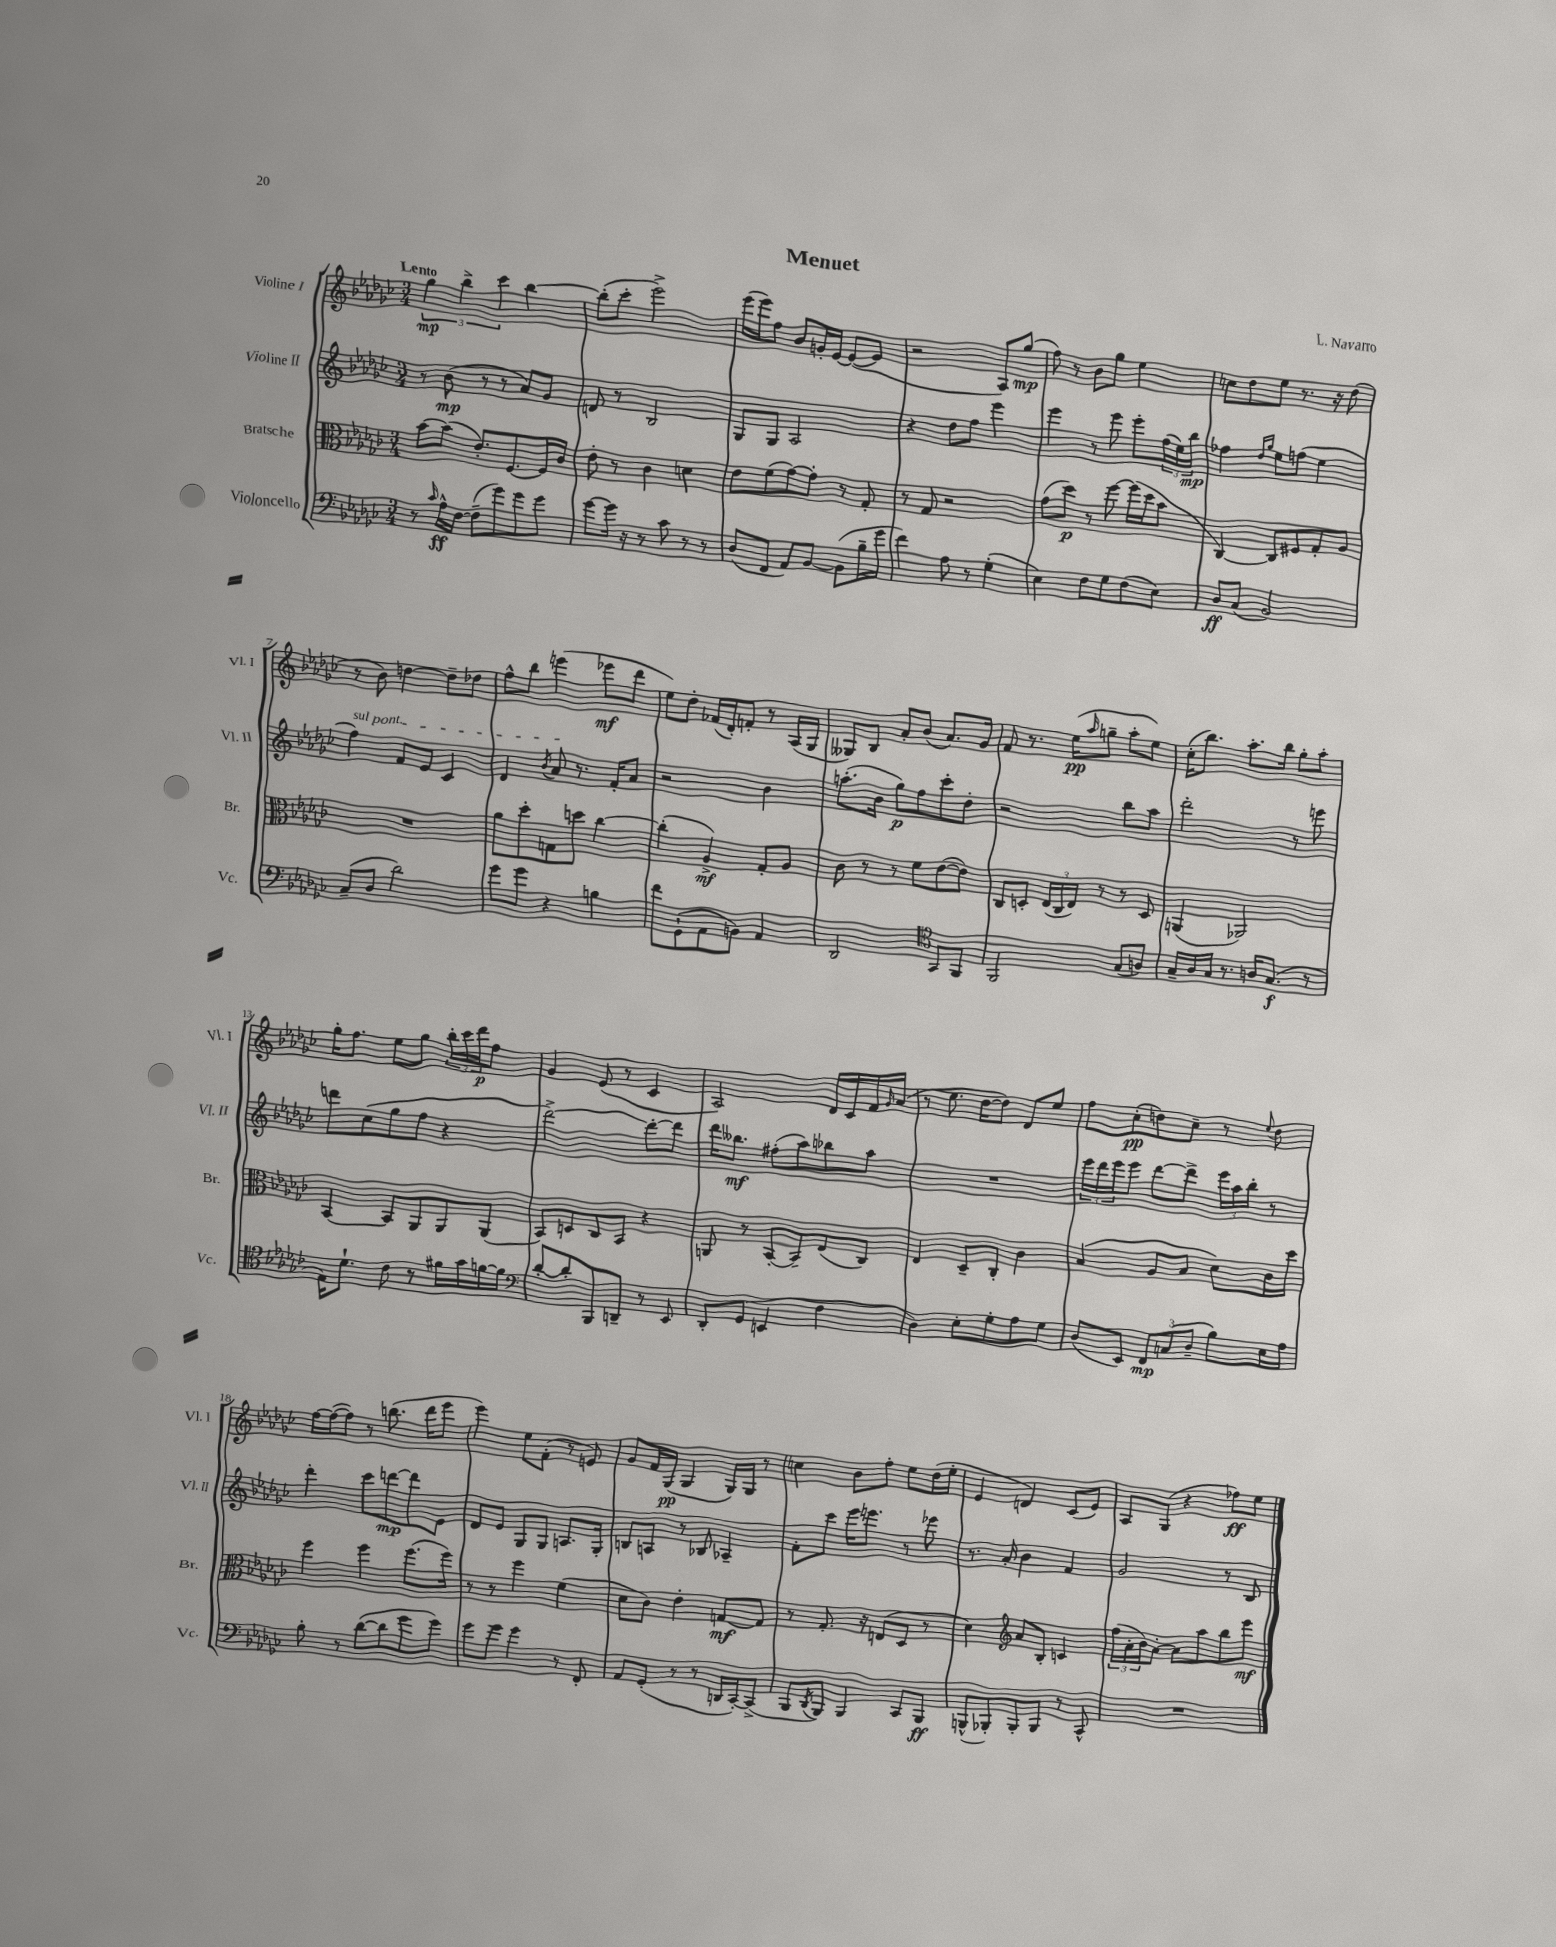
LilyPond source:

\header { title = "Menuet" composer = "L. Navarro" }
<<
\new StaffGroup <<
\new Staff = "s0" \with { instrumentName = "Violine I" shortInstrumentName = "Vl. I" } {
    \clef treble \key ges \major \numericTimeSignature \time 3/4 \tempo "Lento"
    \tuplet 3/2 { ges''4\mp bes''4-> ces'''4 } bes''4~ |
    bes''8-.( ces'''8-. ees'''2->) |
    ees'''16( ees'''16) f''8 bes'8 g'16-. ees'16~ ees'8~( ees'8 |
    r2 aes8) ges''8\mp( |
    f''8) r8 bes'8 ges''8 ees''4 |
    c''8 des''8 ees''8 r8. r16 des''8( |
    r8 bes'8) d''4~ d''8-- des''8 |
    f''8-^ bes''8 e'''4( ees'''8\mf des'''8 |
    ees''8) des''8-. fes'16( des'16-.) f'8-. r8 aes16( ges16 |
    geses8) bes8 aes'8-. bes'8( aes'8.) ges'16 |
    f'8 r8. ees''16\pp( \grace { aes''16 } g''8-- aes''8-. ees''8) |
    ces''16-.( bes''8.) aes''8.-. bes''16 ges''8-. aes''8-. |
    ges''16-. f''8. ees''8 ges''8 \tuplet 3/2 { bes''16-. ces'''16 des'''16\p } f''8 |
    ges'4 ees'8( r8 ces'4 |
    aes2) des'16 ces'16 f'16 \grace { ges'16 } aes'16( |
    r8 ees''8. des''16~ des''8) des'8 ees''8 |
    f''8 ces''8-.\pp( d''8) ces''8-- r8 \appoggiatura { ees''8 } d''8 |
    f''16~ f''16~( f''8) r8 b''8.( des'''16 ees'''8 |
    ees'''4) ees''8 f'8-.( r8 e'8) |
    ges'8 f'16 ges16\pp( ges4 ges16) ges16 r8 |
    c''4 bes'8 f''8-. ees''8 des''16( ees''16-. |
    ees'4 d'4) ces'8( ees'8) |
    aes8 ges8( r4 fes''8\ff) ees''8 \bar "|." |
}
\new Staff = "s1" \with { instrumentName = "Violine II" shortInstrumentName = "Vl. II" } {
    \clef treble \key ges \major \numericTimeSignature \time 3/4
    r8 bes'8\mp( r8 r8 aes'8) ges'8 |
    d'8 r8 bes2 |
    ges8 ges8 aes2 |
    r4 des''8 f''8 ees'''4 |
    ees'''4 r8 ees'''8 ees'''8-. \tuplet 3/2 { f''16( ees''16) bes''16\mp } |
    fes''4 \grace { des''16 ges''16 } ees''8 f''8( ees''4 |
    \once \override TextSpanner.bound-details.left.text = \markup { \italic "sul pont." } f''4\startTextSpan) f'8 ees'8 ces'4 |
    des'4 \acciaccatura { bes'8 } aes'8\stopTextSpan r8. f'16-. aes'8 |
    r2 bes'4 |
    a''8.-.( bes'16 ges''8\p) f''8 ces'''8-. des''8-. |
    r2 bes''8 aes''8 |
    des'''2-. r8 e'''8 |
    d'''8 ces''8( ges''8 f''8 r4 |
    des'''2~->) des'''8~-. des'''8 |
    des'''16 beses''8.\mf fis''8-.( aes''8) bes''8 aes''8 |
    R2. |
    \tuplet 3/2 { ees'''16 des'''16 ees'''16 } ees'''8 des'''8~ des'''8-> \tuplet 3/2 { ees'''16 aes''16 bes''16-. } r8 |
    des'''4-. ces'''8 d'''8~\mp d'''8 ees'8 |
    des'8 ees'8 ges8 ges8 a8. ges16-. |
    b8 a8 r8 bes8 aes4-- |
    f'8-. ces'''8 ees'''16 e'''8. r8 ees'''8 |
    r8. aes'16-. bes'4 f'4 |
    ges'2 r8 bes8 \bar "|." |
}
\new Staff = "s2" \with { instrumentName = "Bratsche" shortInstrumentName = "Br." } {
    \clef alto \key ges \major \numericTimeSignature \time 3/4
    bes'8~ bes'8( ees'8.-.) f8.~ f16 ces'16 |
    ees'8-. r8 ces'4 d'4 |
    ees'8 f'8( ges'8~) ges'8-. r8 ges8-. |
    r8 ges8 r2 |
    ges'8( des''8\p) r8 f''8~ f''16( des''16 bes'8 |
    ces4~) ces8 fis8 ges8-. aes8 |
    R2. |
    aes'8 des''8-. g8 d''8 ces''4~ |
    ces''4-.( aes4->\mf) ges8-. aes8 |
    ces'8 r8 r8 f'8 ees'8~( ees'8) |
    ces8 d8-. \tuplet 3/2 { ees16( ces16 ees16) } r8 r8 d8 |
    a,4( aes,2) |
    bes,4~ bes,8 aes,8 aes,8 aes,8( |
    bes,8) d8 ces8 bes,8 r4 |
    a,8 r8 bes,8~-. bes,8-- ees8( ces8) |
    ees4 des8-- ces8-. ces'4 |
    bes4( aes8 bes8 des'8) ces'16 des''16 |
    f''4 f''4 f''8.( f''16) |
    r8 r8 f''4 f'4( |
    des'8 ces'8) ees'4-. g8~\mf g8 |
    r8 ges8.-. r16 e8( des8 r8 |
    des'4) \clef treble aes'8 bes8-. c'4 |
    \tuplet 3/2 { f''16( aes'16-. bes'16) } aes'8~-. aes'8 aes''8 bes''8 ees'''8\mf \bar "|." |
}
\new Staff = "s3" \with { instrumentName = "Violoncello" shortInstrumentName = "Vc." } {
    \clef bass \key ges \major \numericTimeSignature \time 3/4
    r8 \grace { ces'16 } aes16-^\ff f16~ f8--( ges'8) ges'8 ges'8 |
    ges'8~ ges'16 r16 r8 ces'8 r8 r8 |
    des8( f,8 aes,8) bes,8~ bes,8( bes16-- ges'16 |
    f'4) aes8 r8 ges4-.( |
    ees4) f8 ges8 f8( ees8) |
    des8\ff ces8( bes,2) |
    ces8--( des8 des'2) |
    ges'8 ges'8 r4 b4 |
    f'8 ges,8-!( aes,8 b,8) aes,4 |
    des,2 \clef tenor ges,8 f,8 |
    f,2 ges8( a8) |
    ges16-- aes16 ges16 r8. a16 ges8.\f( r8 |
    ees16) des'8.-! ces'8 r8 fis'16 ges'16 f'16~ f'16 |
    \clef bass des'8~-. des'8-. bes,,8 d,8-- r8 ees,8 |
    des,8-. ges,8( e,4 f4 |
    des4) ees8-. ges8-. aes8 ges8 |
    des8( ees,8) \tuplet 3/2 { f,8\mp c8( des8-- } bes8) ees16 aes16 |
    bes8-. r8 des'8~( des'8 ges'8 ges'8) |
    ges'8 ges'8 ges'4 r8 f,8-. |
    aes,8 ges,8-.( r8 r8 d,16 ces,16~-.) ces,8->( |
    bes,,8 \acciaccatura { des,8 } bes,,8) bes,,4 ces,8 bes,,8\ff |
    b,,8-^( bes,,8-.) bes,,8-. bes,,8 r8 ces,8-^ |
    R2. \bar "|." |
}
>>
>>
